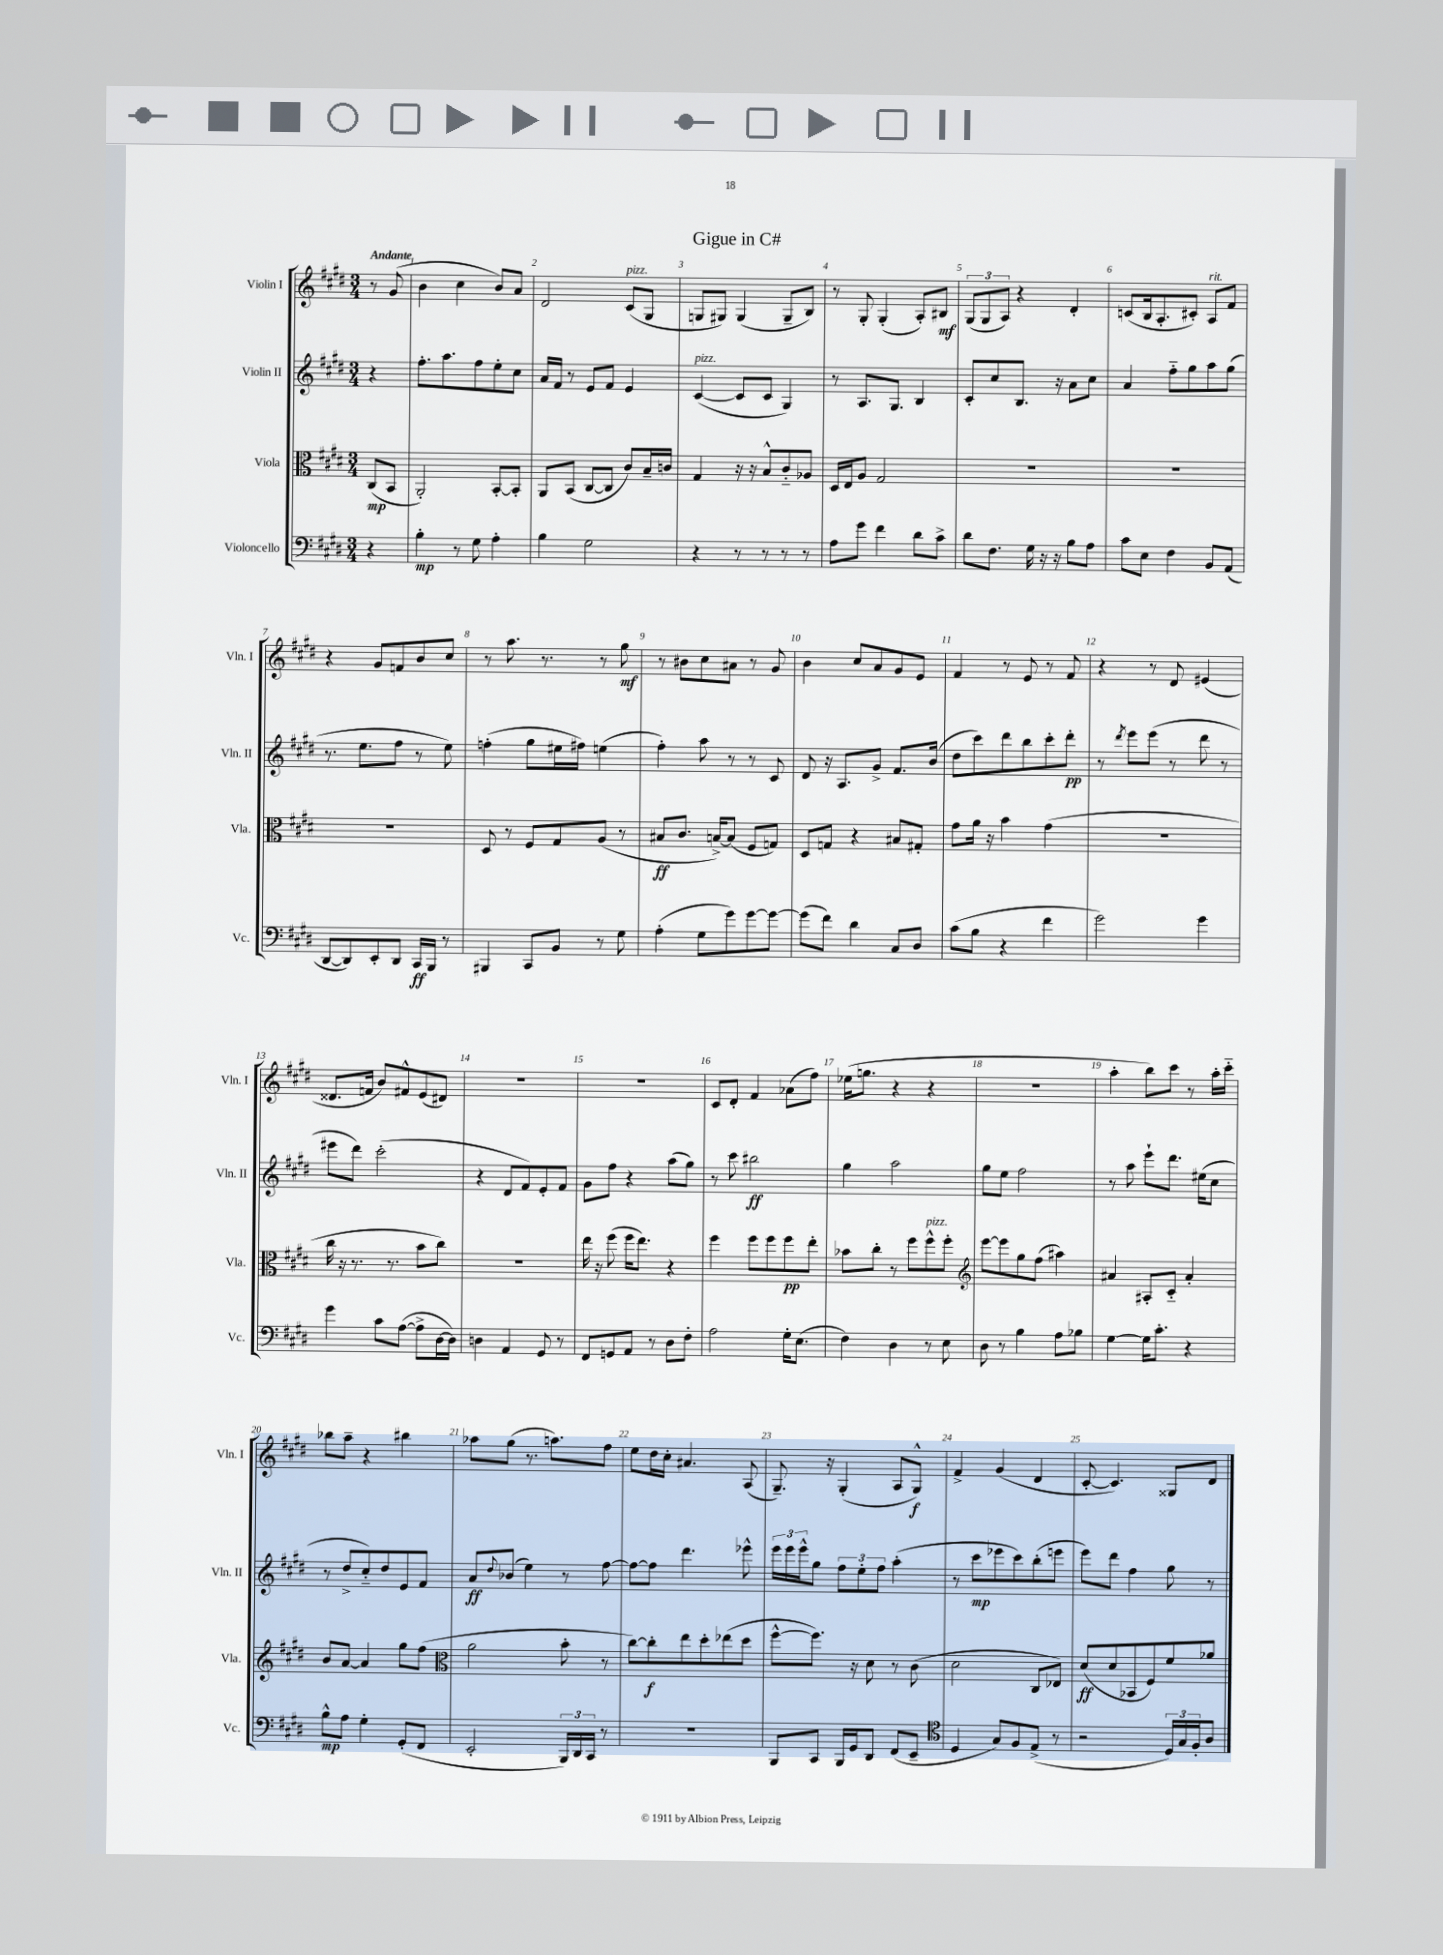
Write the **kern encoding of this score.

**kern	**kern	**kern	**kern
*staff4	*staff3	*staff2	*staff1
*clefF4	*clefC3	*clefG2	*clefG2
*k[f#c#g#d#]	*k[f#c#g#d#]	*k[f#c#g#d#]	*k[f#c#g#d#]
*M3/4	*M3/4	*M3/4	*M3/4
4r	(8C#	4r	8r
.	8BB	.	(8g#
=	=	=	=
4B'	2AA')	8.ff#'	4b
.	.	8.aa	.
8r	.	.	4cc#
8G#	.	8ff#	.
4A'	[8BB'	8ee'	8b)
.	8BB']	8cc#	8a
=	=	=	=
4B	8AA	16a	2d#
.	.	16f#	.
.	(8BB	8r	.
2G#	[8C#	8e	.
.	8C#]	8f#	.
.	8c#)	4e	(8c#
.	16B~	.	8G#
.	16c	.	.
=	=	=	=
4r	4G#	([4c#	8G
.	.	.	8G#)
8r	16r	8c#]	(4G#
.	16r	.	.
8r	8B^^	8c#	.
8r	8c#'~	4G#)	8G#~
8r	8A-	.	8B)
=	=	=	=
8A	16D#	8r	8r
.	16E	.	.
8g#	8A	8.A	8G#'
4f#	2G#	.	(4G#'
.	.	8.G#	.
8d#	.	4B	8A')
8c#^	.	.	8B#
=	=	=	=
8d#	2.r	8c#'	(12G#
.	.	.	12G#
8.F#	.	8cc#	.
.	.	.	12A)
.	.	8.B	4r
16G#	.	.	.
16r	.	.	.
16r	.	16r	.
8B	.	8a	4d#'
8A	.	8cc#	.
=	=	=	=
8c#	2.r	4a	(8c
8E	.	.	16B
.	.	.	8.A'
4F#	.	8ff#'~	.
.	.	8gg#	8c#')
8BB	.	8aa	8A
(8AA	.	(8gg#	8f#
=	=	=	=
[8DD#	2.r	8.r	4r
8DD#])	.	.	.
.	.	8.ee	.
8EE'	.	.	8g#
8DD#	.	8ff#	8f
16CC#	.	8r	8b
16BBB	.	.	.
8r	.	8ee)	8cc#
=	=	=	=
4BBB#	8D#	(4ff'	8r
.	8r	.	8.aa
8CC#	8F#	8gg#	.
.	.	.	8.r
8BB	8G#	16ee#	.
.	.	16ff#)	.
8r	(8A	(4ee	8r
8G#	8r	.	8gg#
=	=	=	=
(4A'	8B#	4ff#')	8r
.	8.c#	.	8b#
8G#	.	8aa	8cc#
.	[16B^)	.	.
8g#)	(8B]	8r	8a#
[8g#	8F#	8r	8r
8g#_	8G)	8c#	8g#
=	=	=	=
(8g#]	8D#	8d#	4b
8f#)	8G	16r	.
.	.	8.A	.
4d#	4r	.	8cc#
.	.	8g#^	8a
8C#	8B#	8.f#	8g#
8D#	8G#'	.	8e
.	.	(16b	.
=	=	=	=
(8c#	8g#	8dd#	4f#
8B	16a	8ccc#)	.
.	16r	.	.
4r	4b	8ddd#	8r
.	.	8bb	8e
4f#	(4g#	8ccc#'	8r
.	.	8ddd#'	8f#
=	=	=	=
2g#)	2.r	8r	4r
.	.	8qddd#	.
.	.	8eee	.
.	.	(8eee	8r
.	.	8r	8d#
4g#	.	8ddd#	(4e#
.	.	8r	.
=	=	=	=
4g#	16cc#	8eee#	8.d##
.	16r	.	.
.	8.r	8ddd#)	.
.	.	.	16f
8c#	.	(2ccc#'	8b)
.	8.r	.	.
([8A	.	.	8f#^^
8A^]	8b	.	(8e
[16D#	8cc#)	.	8d#)
16D#])	.	.	.
=	=	=	=
4D	2.r	4r	2.r
4AA	.	8d#	.
.	.	8f#)	.
8GG#	.	8e'	.
8r	.	8f#	.
=	=	=	=
8FF#	16ee	8g#	2.r
.	16r	.	.
8GG	(8ff#	8ff#	.
8AA	16ff#	4r	.
.	8.ee)	.	.
8r	.	.	.
8D#	4r	(8aa	.
8F#'	.	8gg#)	.
=	=	=	=
2A	4ff#	8r	8c#
.	.	8ccc#	8d#'
.	8ff#	2bb#	4f#
.	8ff#	.	.
16G#'	8ff#	.	(8a-
(8.E	.	.	.
.	8ee'	.	8ff#)
=	=	=	=
4F#)	8b-	4gg#	(16ee-
.	.	.	8.gg
.	8cc#'	.	.
4D#	8r	2aa	4r
.	8ff#	.	.
8r	8ff#^^	.	4r
8E	8ff#'	.	.
=	=	=	=
*	*clefG2	*	*
8D#	[8eee	8gg#	2.r
8r	8eee]	8ee	.
4B	8gg#	2ff#	.
.	(8ff#	.	.
8A	4aa#)	.	.
8B-	.	.	.
=	=	=	=
[4G#	4a#	8r	4aa'
.	.	8aa	.
16G#]	8A#'	8eee`	8bb)
8.c#'	.	.	.
.	8c#'~	8.ddd#	8ccc#
4r	4a#'	.	8r
.	.	(16ee#	.
.	.	8cc#	16aa'
.	.	.	16ccc#'~
=	=	=	=
8B^^	8b	8r	8bb-
8A	[8a	8dd#^	8aa~
4G#'	4a]	8cc#'~)	4r
.	.	8dd#	.
(8GG#'	8gg#	8e	4bb#
8FF#	(8ff#	8f#	.
=	=	=	=
*	*clefC3	*	*
2EE'	2a	8a	8aa-
.	.	8qqdd#	.
.	.	(8b-	(8gg#
.	.	4ee)	8.r
.	.	.	8.aa)
24BBB)	8b'	8r	.
24DD#	.	.	.
24CC#	.	.	.
8r	8r	[8ff#	8ff#
=	=	=	=
2.r	[8cc#)	8ff#_	8ee
.	8cc#']	8ff#]	16dd#
.	.	.	16cc#'
.	8ee	4.ddd#	4.a#
.	8dd#'	.	.
.	(8ee-	.	.
.	8dd#	8eee-^^	(8A
=	=	=	=
8BBB	[8ff#^^	24eee	8.G#~)
.	.	24eee	.
.	.	24eee^^	.
8CC#	8.ff#])	8gg#	.
.	.	.	16r
16BBB	.	12ff#	(4G#'
16GG#	16r	.	.
.	.	12ee'	.
8DD#	8d#	.	.
.	.	12ff#	.
(8FF#	8r	(4aa'	8A
8EE~	(8c#	.	8G#^^)
=	=	=	=
*clefC4	*	*	*
4D#	2d#	8r	4f#^
.	.	8ccc#	.
8G#)	.	8eee-	(4g#
8F#	.	8ccc#)	.
(8E^	8C#	(8bb'	4d#
8r	8E-)	8eee	.
=	=	=	=
2r	(8d#	8eee)	[8c#'
.	8d#	8ddd#	4.c#])
.	8BB-	4ff#	.
.	8F#)	.	.
24D#)	8f#	8gg#	8G##
24G#	.	.	.
24F#'	.	.	.
8A	8a-	8r	8d#
==	==	==	==
*-	*-	*-	*-
